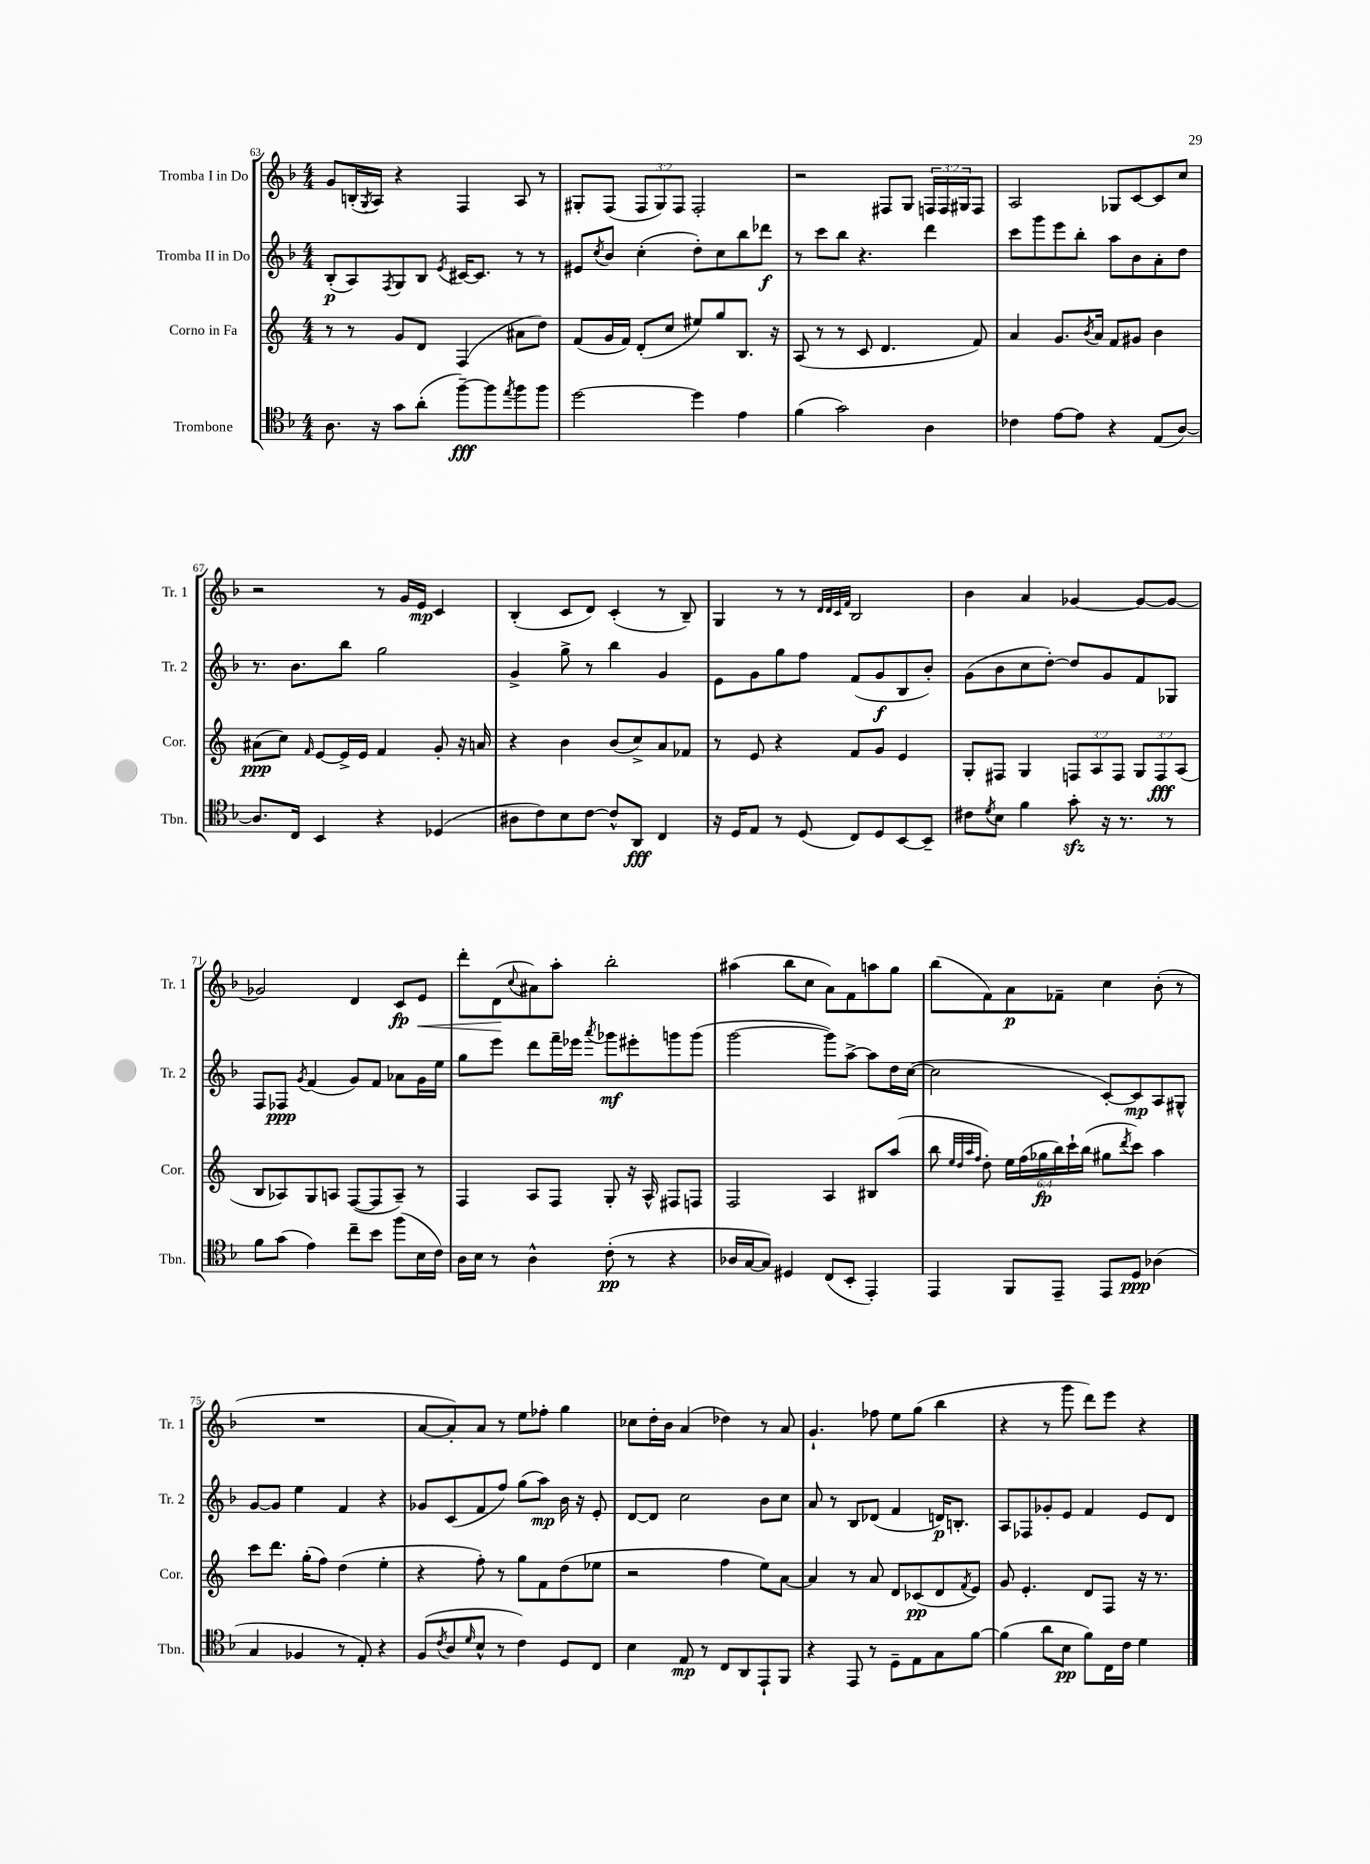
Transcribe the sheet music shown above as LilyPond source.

<<
\new StaffGroup <<
\new Staff = "s0" \with { instrumentName = "Tromba I in Do" shortInstrumentName = "Tr. 1" } {
    \clef treble \key f \major \numericTimeSignature \time 4/4 \override Staff.TupletNumber.text = #tuplet-number::calc-fraction-text
    g'8 b16-.( \acciaccatura { g8 } a16) r4 f4 a8 r8 |
    gis8-. f8( \tuplet 3/2 { f8 gis8) f8 } f2-. |
    r2 fis8 g8 \tuplet 3/2 { f16 f16 gis16 } f8 |
    a2 ges8 c'8~ c'8 c''8 |
    r2 r8 g'16 e'16\mp c'4 |
    bes4-.( c'8 d'8) c'4-.( r8 bes8--) |
    g4 r8 r8 \grace { d'32 d'32 c'32 f'32 } bes2 |
    bes'4 a'4 ges'4~ ges'8~ ges'8~ |
    ges'2 d'4 c'8\fp e'8\< |
    d'''8-. d'8\!( \appoggiatura { c''8 } ais'8) a''8-. bes''2-. |
    ais''4( bes''8 c''8 a'8) f'8 a''8 g''8 |
    bes''8( f'8) a'8\p fes'8-- c''4 bes'8-.( r8 |
    R1 |
    a'8~ a'8-.) a'8 r8 e''8 fes''8-. g''4 |
    ces''8 d''16-. bes'16 a'4( des''4) r8 a'8 |
    g'4.-! fes''8 e''8 g''8( bes''4 |
    r4 r8 g'''8 d'''8) e'''8 r4 \bar "|." |
}
\new Staff = "s1" \with { instrumentName = "Tromba II in Do" shortInstrumentName = "Tr. 2" } {
    \clef treble \key f \major \numericTimeSignature \time 4/4
    bes8-.\p( a8) \acciaccatura { f8 } g8 bes8 \acciaccatura { e'8 } cis'16~ cis'8. r8 r8 |
    eis'8 \acciaccatura { c''8 } bes'8 c''4-.( d''8-.) c''8 bes''8 des'''8\f |
    r8 c'''8 bes''8 r4. d'''4 |
    c'''8 g'''8 e'''8 bes''8-. a''8 bes'8 a'8-. d''8 |
    r8. bes'8. bes''8 g''2 |
    g'4-> g''8-> r8 bes''4 g'4 |
    e'8 g'8 g''8 f''8 f'8( g'8\f bes8 bes'8-.) |
    g'8( bes'8 c''8 d''8~-.) d''8 g'8 f'8 ges8 |
    f8 fes8\ppp \acciaccatura { g'8 } f'4( g'8) f'8 aes'8 g'16 e''16 |
    g''8 e'''8 d'''8 f'''16-- ees'''16 \acciaccatura { a'''8 } ges'''8\mf eis'''8-. g'''8 g'''8( |
    g'''2~ g'''8) a''8~-> a''8 d''16 c''16~( |
    c''2 c'8~-.) c'8\mp a8 gis8-^ |
    g'8~ g'8 e''4 f'4 r4 |
    ges'8 c'8( f'8 f''8) g''8( a''8\mp) bes'16 r16 e'8-. |
    d'8~ d'8 c''2 bes'8 c''8 |
    a'8 r8 bes8 des'8( f'4 d'16\p) b8.-. |
    a8 fes8 ges'8-. e'8 f'4 e'8 d'8 \bar "|." |
}
\new Staff = "s2" \with { instrumentName = "Corno in Fa" shortInstrumentName = "Cor." } {
    \clef treble \key c \major \numericTimeSignature \time 4/4 \override Staff.TupletNumber.text = #tuplet-number::calc-fraction-text
    r8 r8 g'8 d'8 f4( ais'8 d''8) |
    f'8( g'16 f'16) d'8-.( c''8 eis''8) g''8 b8. r16 |
    a8( r8 r8 c'8 d'4. f'8) |
    a'4 g'8. \acciaccatura { b'8 } a'16 f'8 gis'8 b'4 |
    ais'8\ppp( c''8) \grace { f'16 } e'8~ e'16-> e'16 f'4 g'8-. r16 a'16 |
    r4 b'4 b'8( c''8->) a'8 fes'8 |
    r8 e'8 r4 f'8 g'8 e'4 |
    g8-. fis8 g4 \tuplet 3/2 { f8 a8 f8 } \tuplet 3/2 { g8 f8\fff a8( } |
    b8 aes8) g8 a8 f8~( f8 a8--) r8 |
    f4 a8 f8 g8-. r16 a16-^ fis8 f8 |
    f2 a4 bis8 a''8( |
    b''8 \grace { e''32 d''32 a''32 f''32 } d''8-.) \tuplet 6/4 { e''16 f''16( ges''16\fp b''16) c'''16-! b''16( } gis''8 \acciaccatura { d'''8 } c'''8) a''4 |
    c'''8 d'''8. g''16-.( f''8) d''4( e''4-. |
    r4 f''8-.) r8 g''8 f'8 d''8( ees''8 |
    r2 f''4 e''8) a'8~ |
    a'4 r8 a'8 d'8 ces'8\pp( d'8 \acciaccatura { f'8 } e'8) |
    g'8 e'4.-. d'8 f8 r16 r8. \bar "|." |
}
\new Staff = "s3" \with { instrumentName = "Trombone" shortInstrumentName = "Tbn." } {
    \clef tenor \key f \major \numericTimeSignature \time 4/4
    a8. r16 g'8 a'8-.( f''8~--\fff) f''8 \acciaccatura { e''8 } f''8 f''8 |
    d''2~ d''4 e'4 |
    f'4( g'2) a4 |
    ces'4 e'8~ e'8 r4 e8( a8~) |
    a8. c16 bes,4 r4 des4( |
    ais8 c'8) bes8 c'8~ c'8-^ a,8\fff c4 |
    r16 d16 e8 r8 d8( c8) d8 bes,8~ bes,8-- |
    cis'8 \acciaccatura { d'8 } bes8 f'4 g'8-.\sfz r16 r8. r8 |
    f'8 g'8( e'4) c''8-- bes'8 f''8( bes16 c'16) |
    a16 bes16 r8 a4-^ c'8-.\pp( r8 r4 |
    aes16 g16~ g8) dis4 c8( bes,8-. e,4-.) |
    e,4 f,8 e,8-- e,8 d8\ppp aes4( |
    g4 fes4 r8 e8-.) r4 |
    f8( \acciaccatura { c'8 } a8 \grace { d'16 } bes8-^ r8 c'4) d8 c8 |
    bes4 e8\mp r8 c8 a,8 e,8-! f,8 |
    r4 e,8 r8 d8-- e8 g8 f'8~ |
    f'4( a'8 bes8\pp f'8) c16 c'16 d'4 \bar "|." |
}
>>
>>
\layout { \context { \Score currentBarNumber = #63 } }
